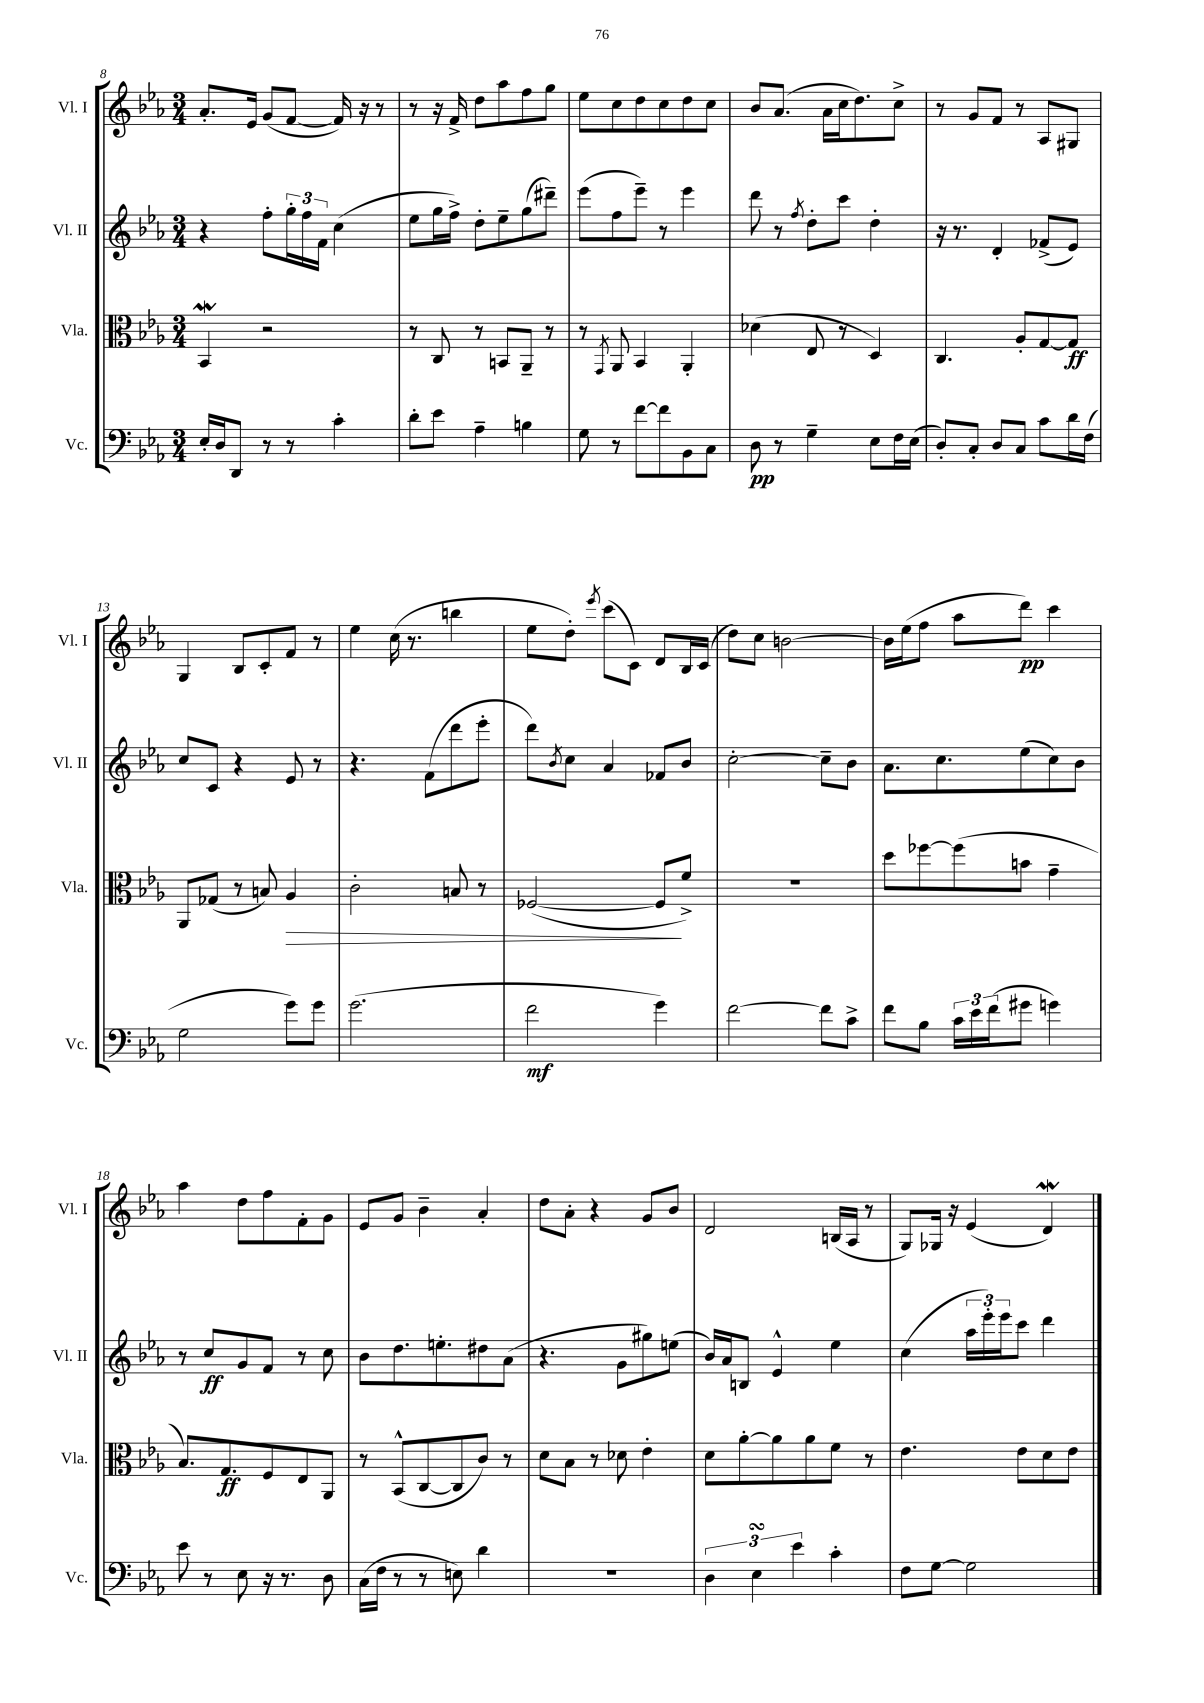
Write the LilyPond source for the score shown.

<<
\new StaffGroup <<
\new Staff = "s0" \with { instrumentName = "Vl. I" shortInstrumentName = "Vl. I" } {
    \clef treble \key ees \major \numericTimeSignature \time 3/4
    aes'8.-. ees'16 g'8( f'8~ f'16) r16 r8 |
    r8 r16 f'16-> d''8 aes''8 f''8 g''8 |
    ees''8 c''8 d''8 c''8 d''8 c''8 |
    bes'8 aes'8.( aes'16 c''16 d''8.) c''8-> |
    r8 g'8 f'8 r8 aes8 gis8 |
    g4 bes8 c'8-. f'8 r8 |
    ees''4 c''16( r8. b''4 |
    ees''8 d''8-.) \acciaccatura { ees'''8 } c'''8( c'8) d'8 bes16 c'16( |
    d''8) c''8 b'2~ |
    b'16 ees''16( f''8 aes''8 d'''8\pp) c'''4 |
    aes''4 d''8 f''8 f'8-. g'8 |
    ees'8 g'8 bes'4-- aes'4-. |
    d''8 aes'8-. r4 g'8 bes'8 |
    d'2 b16( aes16 r8 |
    g8) ges16 r16 ees'4( d'4\mordent) \bar "|." |
}
\new Staff = "s1" \with { instrumentName = "Vl. II" shortInstrumentName = "Vl. II" } {
    \clef treble \key ees \major \numericTimeSignature \time 3/4
    r4 f''8-. \tuplet 3/2 { g''16-. f''16 f'16 } c''4( |
    ees''8 g''16 f''16->) d''8-. ees''8-- g''8( dis'''8--) |
    ees'''8( f''8 ees'''8--) r8 ees'''4 |
    d'''8 r8 \acciaccatura { f''8 } d''8-. c'''8 d''4-. |
    r16 r8. d'4-. fes'8->( ees'8) |
    c''8 c'8 r4 ees'8 r8 |
    r4. f'8( d'''8 ees'''8-. |
    d'''8) \acciaccatura { bes'8 } c''8 aes'4 fes'8 bes'8 |
    c''2~-. c''8-- bes'8 |
    aes'8. c''8. ees''8( c''8) bes'8 |
    r8 c''8\ff g'8 f'8 r8 c''8 |
    bes'8 d''8. e''8.-. dis''8 aes'8( |
    r4. g'8 gis''8) e''8( |
    bes'16) aes'16 b8 ees'4-^ ees''4 |
    c''4( \tuplet 3/2 { aes''16 ees'''16-.) ees'''16 } c'''8 d'''4 \bar "|." |
}
\new Staff = "s2" \with { instrumentName = "Vla." shortInstrumentName = "Vla." } {
    \clef alto \key ees \major \numericTimeSignature \time 3/4
    bes,4\mordent r2 |
    r8 c8 r8 b,8 aes,8-- r8 |
    r8 \acciaccatura { g,8 } aes,8 bes,4 aes,4-. |
    des'4( ees8 r8 d4) |
    c4. aes8-. g8~ g8\ff |
    aes,8 ges8( r8 b8) aes4\> |
    c'2-. b8 r8 |
    fes2~( fes8\! f'8->) |
    R2. |
    d''8 fes''8~ fes''8( b'8 g'4-- |
    bes8.) g8.\ff f8 ees8 aes,8 |
    r8 bes,8-^( c8~ c8 c'8) r8 |
    d'8 bes8 r8 des'8 ees'4-. |
    d'8 aes'8~-. aes'8 aes'8 f'8 r8 |
    ees'4. ees'8 d'8 ees'8 \bar "|." |
}
\new Staff = "s3" \with { instrumentName = "Vc." shortInstrumentName = "Vc." } {
    \clef bass \key ees \major \numericTimeSignature \time 3/4
    ees16-. d16 d,8 r8 r8 c'4-. |
    d'8-. ees'8 aes4-- b4 |
    g8 r8 f'8~ f'8 bes,8 c8 |
    d8\pp r8 g4-- ees8 f16 ees16( |
    d8-.) c8-. d8 c8 c'8 d'16 f16( |
    g2 g'8) g'8 |
    g'2.( |
    f'2\mf g'4) |
    f'2~ f'8 c'8-> |
    f'8 bes8 \tuplet 3/2 { c'16 ees'16 f'16( } gis'8 g'4) |
    ees'8 r8 ees8 r16 r8. d8 |
    c16( f16 r8 r8 e8) d'4 |
    R2. |
    \tuplet 3/2 { d4 ees4\turn ees'4 } c'4-. |
    f8 g8~ g2 \bar "|." |
}
>>
>>
\layout { \context { \Score currentBarNumber = #8 } }
